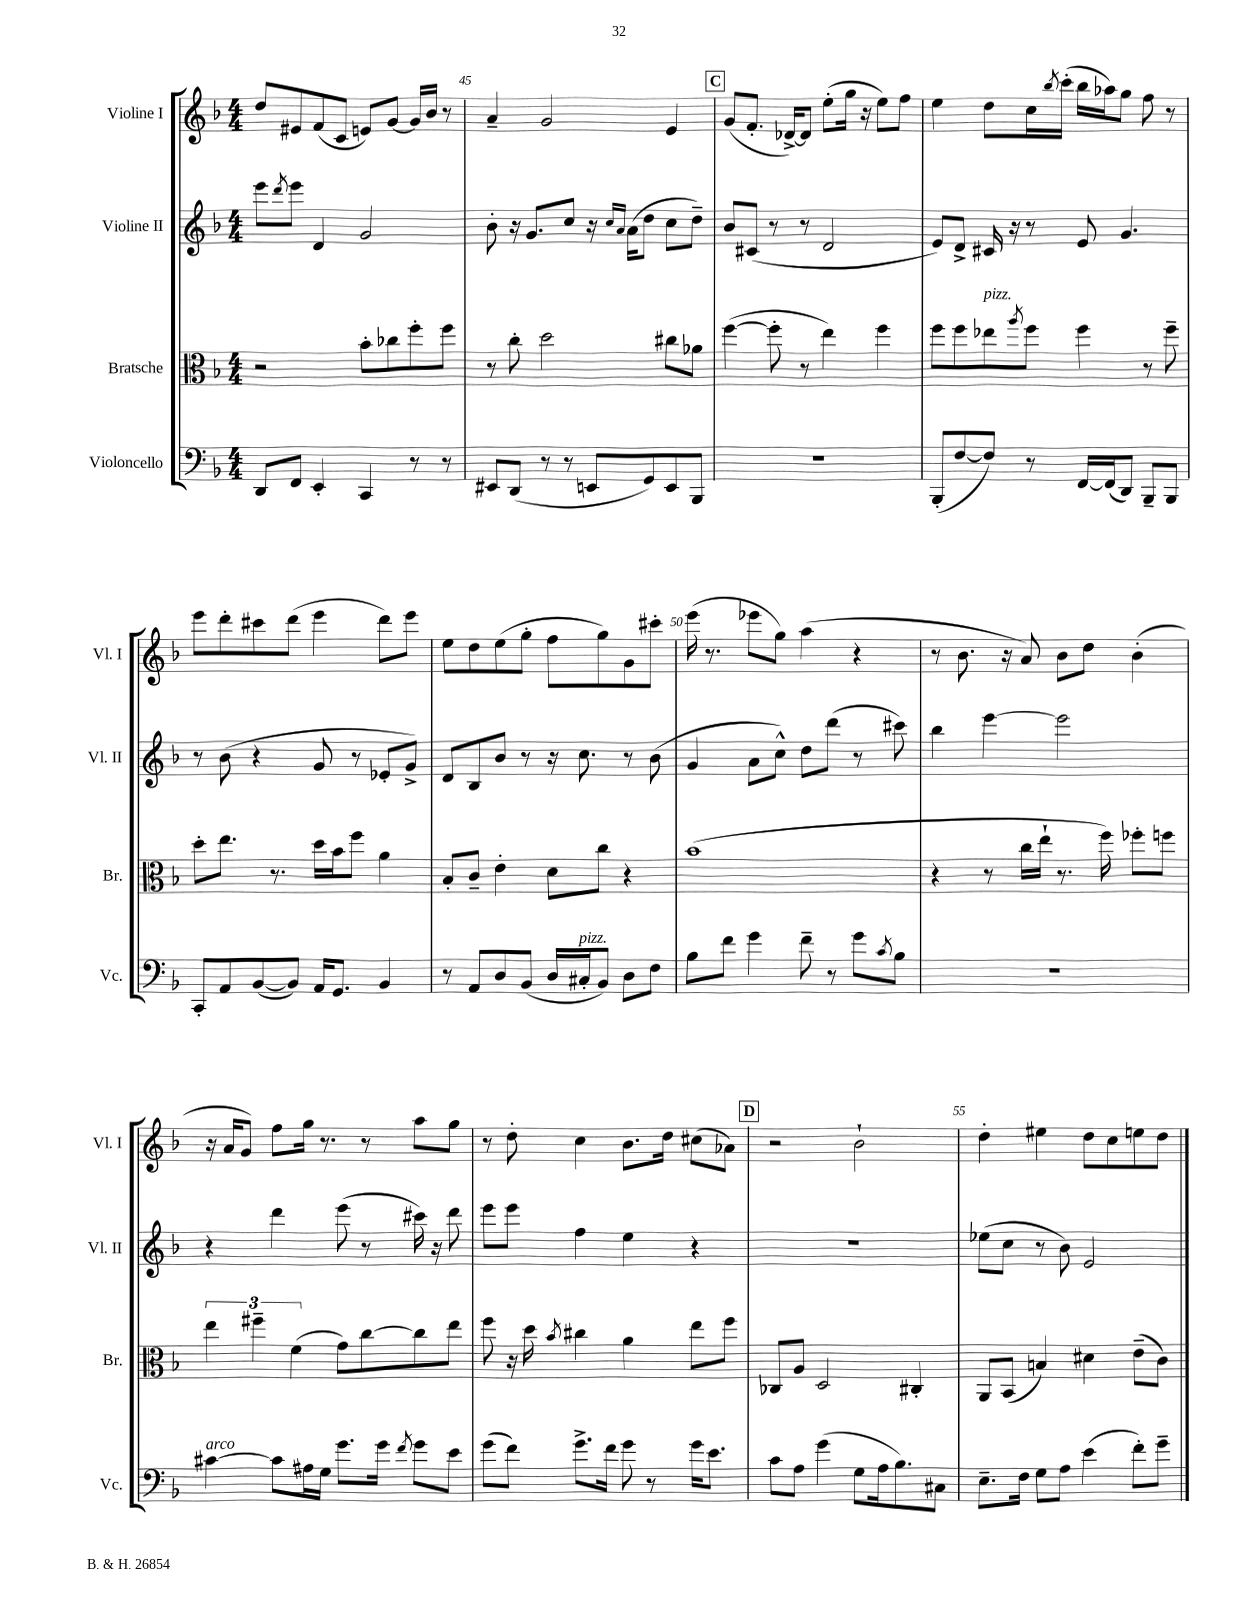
<<
\new StaffGroup <<
\new Staff = "s0" \with { instrumentName = "Violine I" shortInstrumentName = "Vl. I" } {
    \clef treble \key f \major \numericTimeSignature \time 4/4
    d''8 eis'8 f'8( c'8 e'8) g'8~ g'16 bes'16 r8 |
    a'4-- g'2 e'4 |
    \mark \markup { \box "C" } g'8( f'8.-. des'16~->) des'8 e''8-.( g''16 r16 e''8) f''8 |
    e''4 d''8 c''16 \acciaccatura { bes''8 } c'''16-.( bes''16 aes''16) g''8 f''8 r8 |
    e'''8 d'''8-. cis'''8 d'''8( e'''4 d'''8) e'''8 |
    e''8 d''8 e''8( g''8-. f''8 g''8) g'8 cis'''8-. |
    e'''16( r8. ees'''8 g''8) a''4( r4 |
    r8 bes'8. r16 a'8) bes'8 d''8 bes'4-.( |
    r16 a'16 g'8) f''8 g''16 r8. r8 a''8 g''8 |
    r8 d''8-. c''4 bes'8. d''16 cis''8( aes'8) |
    \mark \markup { \box "D" } r2 bes'2-! |
    d''4-. eis''4 d''8 c''8 e''8 d''8 \bar "|." |
}
\new Staff = "s1" \with { instrumentName = "Violine II" shortInstrumentName = "Vl. II" } {
    \clef treble \key f \major \numericTimeSignature \time 4/4
    e'''8 \acciaccatura { d'''8 } e'''8 d'4 g'2 |
    bes'8-. r16 g'8. c''8 r16 \grace { c''16 a'16 } a'16( d''8 c''8 d''8--) |
    \mark \markup { \box "C" } bes'8 cis'8( r8 r8 d'2 |
    e'8) d'8-> cis'16 r16 r8 e'8 g'4. |
    r8 bes'8( r4 g'8 r8 ees'8-. g'8->) |
    d'8 bes8 bes'8 r8 r16 c''8. r8 bes'8( |
    g'4 a'8 c''8-^) d''8 d'''8( r8 cis'''8) |
    bes''4 e'''4~ e'''2 |
    r4 d'''4 e'''8( r8 cis'''16) r16 d'''8 |
    e'''8 e'''8 f''4 e''4 r4 |
    \mark \markup { \box "D" } R1 |
    ees''8( c''8 r8 bes'8) e'2 \bar "|." |
}
\new Staff = "s2" \with { instrumentName = "Bratsche" shortInstrumentName = "Br." } {
    \clef alto \key f \major \numericTimeSignature \time 4/4
    r2 bes'8-. ces''8 f''8-. f''8 |
    r8 c''8-. d''2 cis''8 aes'8 |
    \mark \markup { \box "C" } f''4~( f''8-. r8 e''4) f''4 |
    f''8 f''8 ees''8^\markup { \italic "pizz." } \acciaccatura { a''8 } f''8 f''4 r8 f''8-- |
    d''8-. e''8. r8. d''16 bes'16 f''8 a'4 |
    bes8-. c'8-- e'4-. d'8 c''8 r4 |
    bes'1( |
    r4 r8 c''16 e''16-! r8. f''16) fes''8-. f''8 |
    \tuplet 3/2 { e''4 fis''4-- f'4( } g'8) c''8~ c''8 e''8 |
    f''8 r16 d''16 \acciaccatura { bes'8 } cis''4 a'4 e''8 f''8 |
    \mark \markup { \box "D" } ces8 a8 d2 cis4-. |
    a,8 bes,8( b4) dis'4 e'8--( c'8) \bar "|." |
}
\new Staff = "s3" \with { instrumentName = "Violoncello" shortInstrumentName = "Vc." } {
    \clef bass \key f \major \numericTimeSignature \time 4/4
    d,8 f,8 e,4-. c,4 r8 r8 |
    eis,8 d,8( r8 r8 e,8 g,8) e,8 bes,,8 |
    \mark \markup { \box "C" } r1 |
    bes,,8-.( f8~ f8) r8 f,16~ f,16( d,8) bes,,8-- bes,,8 |
    c,8-. a,8 bes,8~( bes,8) a,16 g,8. bes,4 |
    r8 a,8 d8 bes,8( d16 cis16-.^\markup { \italic "pizz." } bes,8) d8 f8 |
    bes8 f'8 g'4 f'8-- r8 g'8 \acciaccatura { c'8 } bes8 |
    R1 |
    cis'4~^\markup { \italic "arco" } cis'8 ais16 g16 g'8. g'16 \acciaccatura { f'8 } g'8 e'8 |
    g'8( f'8) g'8.-> f'16 g'8 r8 g'16 e'8. |
    \mark \markup { \box "D" } c'8 a8 g'4( g8 a16 bes8.) cis8 |
    e8.-- f16 g8 a8 e'4( f'8-.) g'8-- \bar "|." |
}
>>
>>
\layout { \context { \Score currentBarNumber = #44 \override BarNumber.break-visibility = ##(#f #t #t) barNumberVisibility = #(every-nth-bar-number-visible 5) } }
